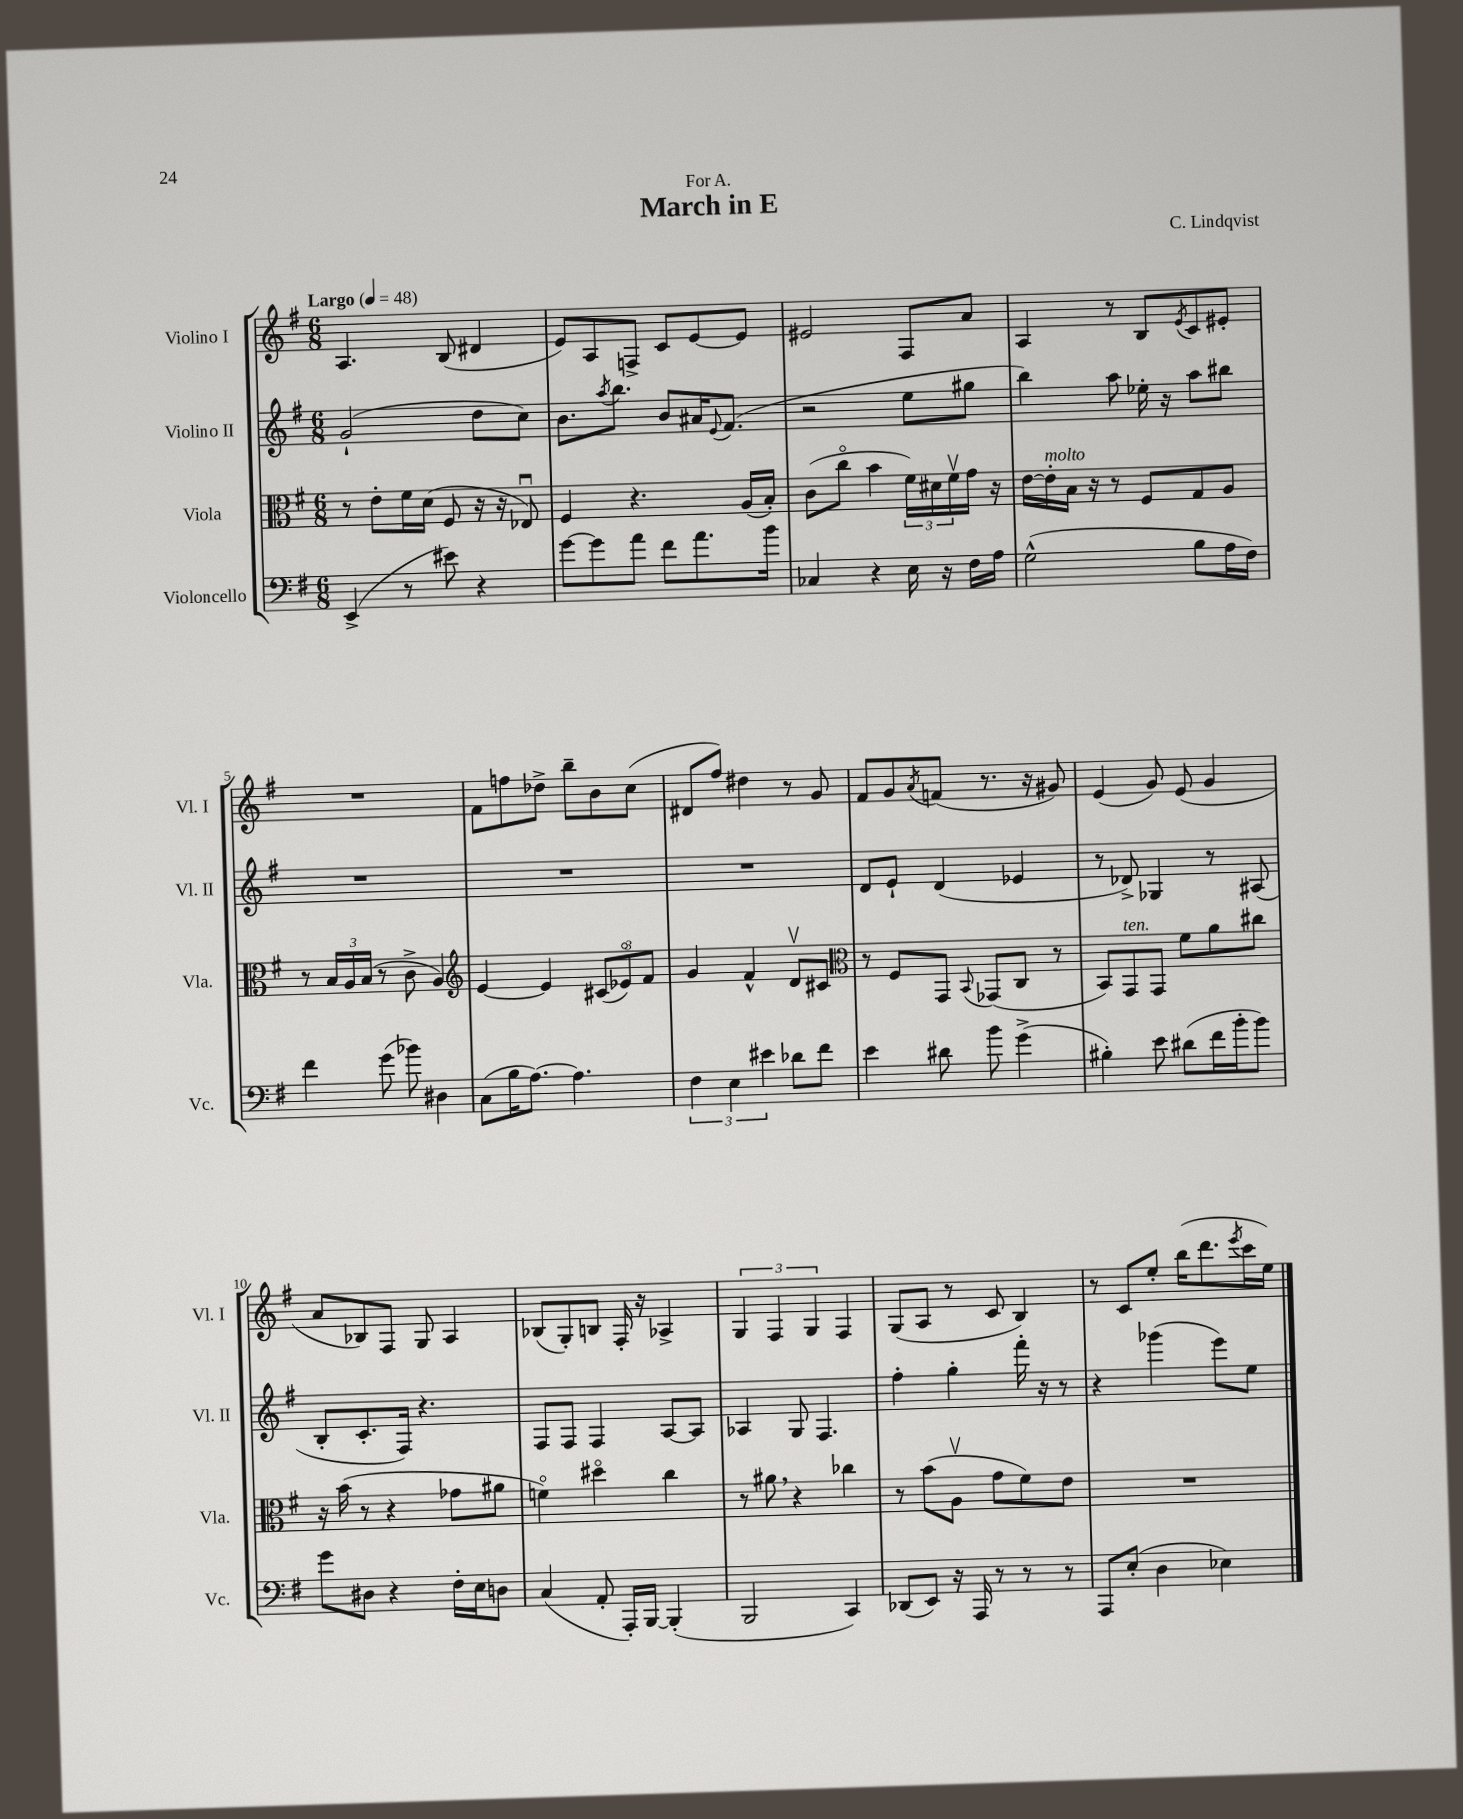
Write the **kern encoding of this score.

**kern	**kern	**kern	**kern
*staff4	*staff3	*staff2	*staff1
*clefF4	*clefC3	*clefG2	*clefG2
*k[f#]	*k[f#]	*k[f#]	*k[f#]
*M6/8	*M6/8	*M6/8	*M6/8
*MM48	*MM48	*MM48	*MM48
(4EE^	8r	(2g`	4.A
.	8e'	.	.
8r	16f#	.	.
.	(16d	.	.
8e#)	8F#	.	(8B
4r	16r	8dd	4d#
.	16r	.	.
.	8E-u)	8cc)	.
=	=	=	=
[8g	4F#	8.b	8e)
8g]	.	.	8A
.	.	8qaa	.
.	.	8.bb	.
8a	4.r	.	8F^
8f#	.	8b	8c
8.a	.	16a#	[8e
.	.	8qqe	.
.	.	(8.f#	.
.	(16A	.	8e]
16b	16B')	.	.
=	=	=	=
4C-	(8c	2r	2e#
.	8cco	.	.
4r	4b	.	.
16E	24f#)	8ee	8F#
.	24d#	.	.
16r	.	.	.
.	24f#v	.	.
16F#	16g	8gg#	8a
16A	16r	.	.
=	=	=	=
(2G^^	[16e	4bb)	4A
.	16e']	.	.
.	16B	.	.
.	16r	.	.
.	8r	8aa	8r
.	8F#	16ee-'	8B
.	.	16r	.
.	.	.	8qe
8B	8G	8aa	8c
16A	8A	8bb#	8e#'
16F#)	.	.	.
=	=	=	=
4f#	8r	2.r	2.r
.	24B	.	.
.	24A	.	.
.	(24B	.	.
(8g	8r	.	.
8b-)	8c^	.	.
4D#	4A)	.	.
=	=	=	=
*	*clefG2	*	*
(8C	[4e	2.r	8f#
16B	.	.	8ff
[8.A)	.	.	.
.	4e]	.	8dd-^
4.A]	.	.	8bb~
.	(12c#	.	8b
.	12e-o)	.	.
.	.	.	(8cc
.	12f#	.	.
=	=	=	=
6F#	4g	2.r	8d#
.	.	.	8ff#)
6E	.	.	.
.	4f#^^	.	4dd#
6e#	.	.	.
8d-	8dv	.	8r
8f#	8c#	.	8g
=	=	=	=
*	*clefC3	*	*
4e	8r	8d	8f#
.	8F#	8e`	8g
.	.	.	8qa
8d#	8GG	(4d	(8f
.	8qqBB	.	.
8b	(8GG-	.	8.r
(4g^	8C	4e-	.
.	.	.	16r
.	8r	.	8g#)
=	=	=	=
4B#')	8BB)	8r	(4e
.	8GG	8d-^)	.
8e	8GG	4G-	8g)
(8d#	8f#	.	(8e
16f#	8a	8r	4g
16b'	.	.	.
8b)	8cc#	(8A#	.
=	=	=	=
8g	16r	8B'	8a
.	(16b	.	.
8D#	8r	8.c'	8B-)
4r	4r	.	8F#
.	.	16F#)	.
.	.	4.r	8G
16F#'	8g-	.	4A
16E	.	.	.
8D	8a#	.	.
=	=	=	=
(4C	4fo)	8F#	(8B-
.	.	8F#	8G')
8AA'	4dd#o	4F#	8B
16AAA')	.	.	16F#'
[16BBB	.	.	16r
(4BBB']	4cc	[8A	4A-^
.	.	8A]	.
=	=	=	=
2BBB	8r	4A-	6G
.	8a#	.	.
.	.	.	6F#
.	4r	8G	.
.	.	.	6G
.	.	4.F#	.
4CC)	4cc-	.	4F#
=	=	=	=
(8DD-	8r	4ff#'	(8G
8EE)	(8b	.	8A
16r	8Av	4gg'	8r
16AAA	.	.	.
8r	8g	.	8c
8r	8f#)	16fff#'	4B)
.	.	16r	.
8r	8e	8r	.
=	=	=	=
8AAA	2.r	4r	8r
(8E'	.	.	8c
4D	.	(4ggg-	8ee'
.	.	.	(16bb
.	.	.	8.ddd
4E-)	.	8eee)	.
.	.	.	8qeee
.	.	8ee	16ccc
.	.	.	16ee)
==	==	==	==
*-	*-	*-	*-
